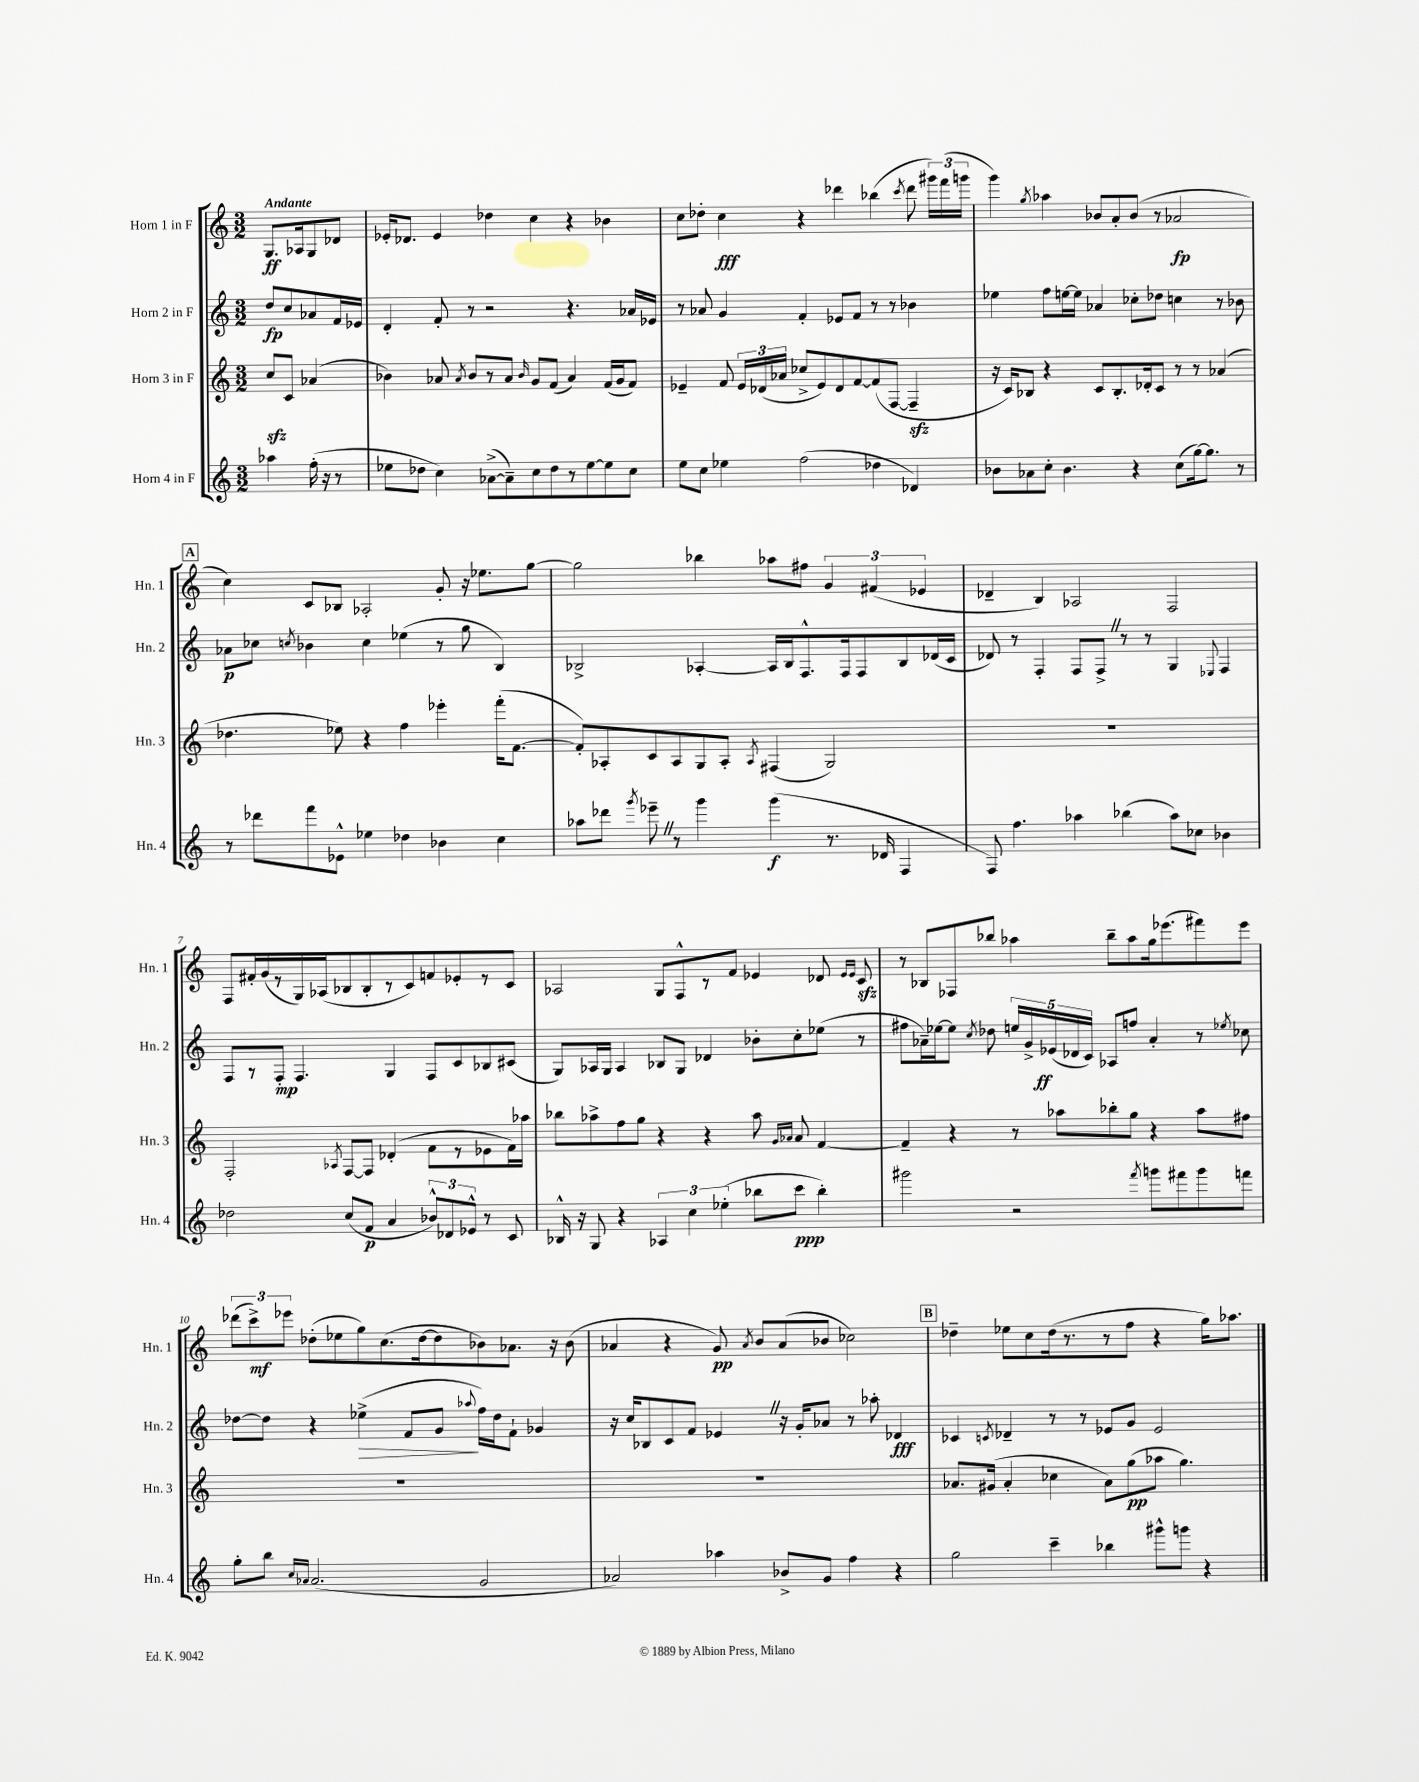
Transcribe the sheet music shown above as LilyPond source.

<<
\new StaffGroup <<
\new Staff = "s0" \with { instrumentName = "Horn 1 in F" shortInstrumentName = "Hn. 1" } {
    \clef treble \key c \major \numericTimeSignature \time 3/2 \partial 2 \tempo "Andante"
    \autoBeamOff g8.[\ff aes16 g8 des'8] |
    ees'16[-. des'8.] ees'4 des''4 c''4 r4 bes'4 |
    c''8[ des''8]-. c''4\fff r4 des'''4 bes''4( \acciaccatura { c'''8 } des'''8 \tuplet 3/2 { gis'''16[) f'''16( g'''16] } |
    g'''4) \acciaccatura { g''8 } aes''4 bes'8[ a'8-. bes'8]( r8 aes'2\fp |
    \mark \markup { \box "A" } c''4) c'8[ bes8] aes2-. g'8-. r16 ees''8.[ g''8]~ |
    g''2 bes''4 aes''8[ fis''8] \tuplet 3/2 { g'4 fis'4( ees'4 } |
    des'4-- b4) aes2 f2 |
    f8[ fis'16-. g'16( r8 g16) aes16( bes8 bes8-. r8 c'8) f'8 ees'8-. r8 c'8] |
    aes2 g8[ f8-^ r8 f'8] ees'4 des'8 \grace { ees'16[ ees'16] } c'8\sfz |
    r8 bes8[ fes8 bes''8] aes''4 bes''8[-- aes''8 g''16 ees'''8.( fis'''8) ees'''8] |
    \tuplet 3/2 { des'''8[( c'''8->\mf) ees'''8] } des''8[-.( ees''8 g''8) c''8.( des''16~ des''8 bes'8) aes'8.] r16 bes'8( |
    aes'4 r4 g'8\pp) \acciaccatura { aes'8 } b'8[ aes'8( bes'8] ces''2) |
    \mark \markup { \box "B" } des''4-- ees''8[ c''8 des''16( r8. r8 f''8] r4 g''16[) aes''8.] \bar "|." |
}
\new Staff = "s1" \with { instrumentName = "Horn 2 in F" shortInstrumentName = "Hn. 2" } {
    \clef treble \key c \major \numericTimeSignature \time 3/2 \partial 2
    \autoBeamOff d''8[\fp c''8 aes'8 f'16 ees'16] |
    d'4-. f'8-. r8 r2 r4. aes'16[ ees'16] |
    r8 aes'8 g'4 f'4-. ees'8[ f'8] r8 r8 bes'4 |
    ees''4 f''8[ e''16~ e''16] aes'4 ces''8[-. des''8] c''4 r8 bes'8 |
    \mark \markup { \box "A" } aes'8[\p ces''8] \acciaccatura { c''8 } bes'4 c''4 ees''4( r8 g''8 b4) |
    bes2-> aes4~-. aes16[ bes16 f8.-^ f16 f8 bes8 des'16( c'16] |
    des'8) r8 f4-. f8[ f8]-> \once \override BreathingSign.text = \markup { \musicglyph "scripts.caesura.straight" } \breathe r8 r8 g4 \appoggiatura { ees8 } f4 |
    f8[ r8 f8]-.\mp f4. g4 f8[ c'8 bes8 cis'8]( |
    g8[) aes16 g16] aes4 bes8[ g8] des'4 bes'8[-. c''8-. ees''8]( r8 |
    fis''8[ aes'16--) ees''16~ ees''8] \acciaccatura { c''8 } des''8 \tuplet 5/4 { e''16[ g'16-> ees'16\ff( des'16 c'16]) } aes8[ f''8] aes'4-. r8 \acciaccatura { ees''8 } ces''8 |
    des''8[~ des''8] r4 ees''4->\>( f'8[ g'8]\! \appoggiatura { aes''8 } f''16[) des''16 f'8]-! ges'4 |
    r16 c''16[ bes8 c'8 f'8] ees'4 \once \override BreathingSign.text = \markup { \musicglyph "scripts.caesura.straight" } \breathe r16 g'16[-. aes'8] r8 aes''8-. des'4\fff |
    \mark \markup { \box "B" } ces'4 \acciaccatura { c'8 } des'4-- r8 r8 ees'8[ g'8] ees'2 \bar "|." |
}
\new Staff = "s2" \with { instrumentName = "Horn 3 in F" shortInstrumentName = "Hn. 3" } {
    \clef treble \key c \major \numericTimeSignature \time 3/2 \partial 2
    \autoBeamOff c''8[\sfz c'8] aes'4( |
    bes'4) aes'8 \acciaccatura { aes'8 } bes'8[ r8 aes'8] \grace { bes'16 } g'8[ f'8]( aes'4) f'16[( g'16 f'8]) |
    ees'4-- f'8 \tuplet 3/2 { ees'16[ des'16( aes'16] } ces''8[-> ees'8) des'8 f'8~ f'8( f8]~ f4--\sfz |
    r16 c'16[) bes8] r4 c'8[ bes8.-. des'16-. c'8] r8 r8 aes'4( |
    \mark \markup { \box "A" } des''4. ees''8) r4 f''4 ees'''4-. f'''16[-.( f'8.]~ |
    f'8[-.) aes8-. c'8 aes8 g8 aes8]-. \acciaccatura { aes8 } fis4( g2) |
    R1. |
    f2-. \acciaccatura { aes8 } f8[~ f8] des'4-.( f'8[ r8 ees'8 f'16) aes''16] |
    bes''8[ aes''8-> f''8 g''8] r4 r4 aes''8 \grace { g'16[ aes'16] } aes'8 f'4~ |
    f'4-- r4 r8 aes''8[ bes''8-. g''8] r4 aes''8[ fis''8] |
    R1. |
    R1. |
    \mark \markup { \box "B" } aes'8.[ gis'16]( aes'4-. ces''4 aes'8[) g''8\pp( aes''8] g''4.) \bar "|." |
}
\new Staff = "s3" \with { instrumentName = "Horn 4 in F" shortInstrumentName = "Hn. 4" } {
    \clef treble \key c \major \numericTimeSignature \time 3/2 \partial 2
    \autoBeamOff aes''4 f''16-.( r16 r8 |
    ees''8[ des''8] c''4) aes'8[~->( aes'8--) c''8 des''8 r8 ees''8~ ees''8 c''8] |
    e''8[ c''8] ees''4 f''2( des''4 des'4) |
    bes'8[ aes'8 c''8]-. bes'4. r4 c''8[( g''16~) g''8.] r8 |
    \mark \markup { \box "A" } r8 des'''8[ f'''8 ees'8]-^ ees''4 des''4 bes'4 c''4 |
    aes''8[ des'''8] \acciaccatura { g'''8 } ees'''8-- \once \override BreathingSign.text = \markup { \musicglyph "scripts.caesura.straight" } \breathe r8 g'''4 g'''4\f( r8. des'16 f4 |
    f8) f''4. aes''4 bes''4( aes''8[) ces''8] bes'4 |
    des''2 c''8[( f'8]\p a'4 \tuplet 3/2 { bes'8[-^) des'8 ees'8]-^ } r8 c'8 |
    bes16-^ r16 g8 r4 \tuplet 3/2 { aes4 c''4 ees''4-.( } bes''8[ c'''8]\ppp bes''4-.) |
    gis'''2 r2 \acciaccatura { f'''8 } g'''8[ fis'''8 g'''8 f'''8] |
    g''8[-. b''8] \grace { c''16[ aes'16] } aes'2.( g'2 |
    aes'2) aes''4 bes'8[-> g'8] f''4 r4 |
    \mark \markup { \box "B" } g''2 c'''4-- bes''4 gis'''8[-^ g'''8] r4 \bar "|." |
}
>>
>>
